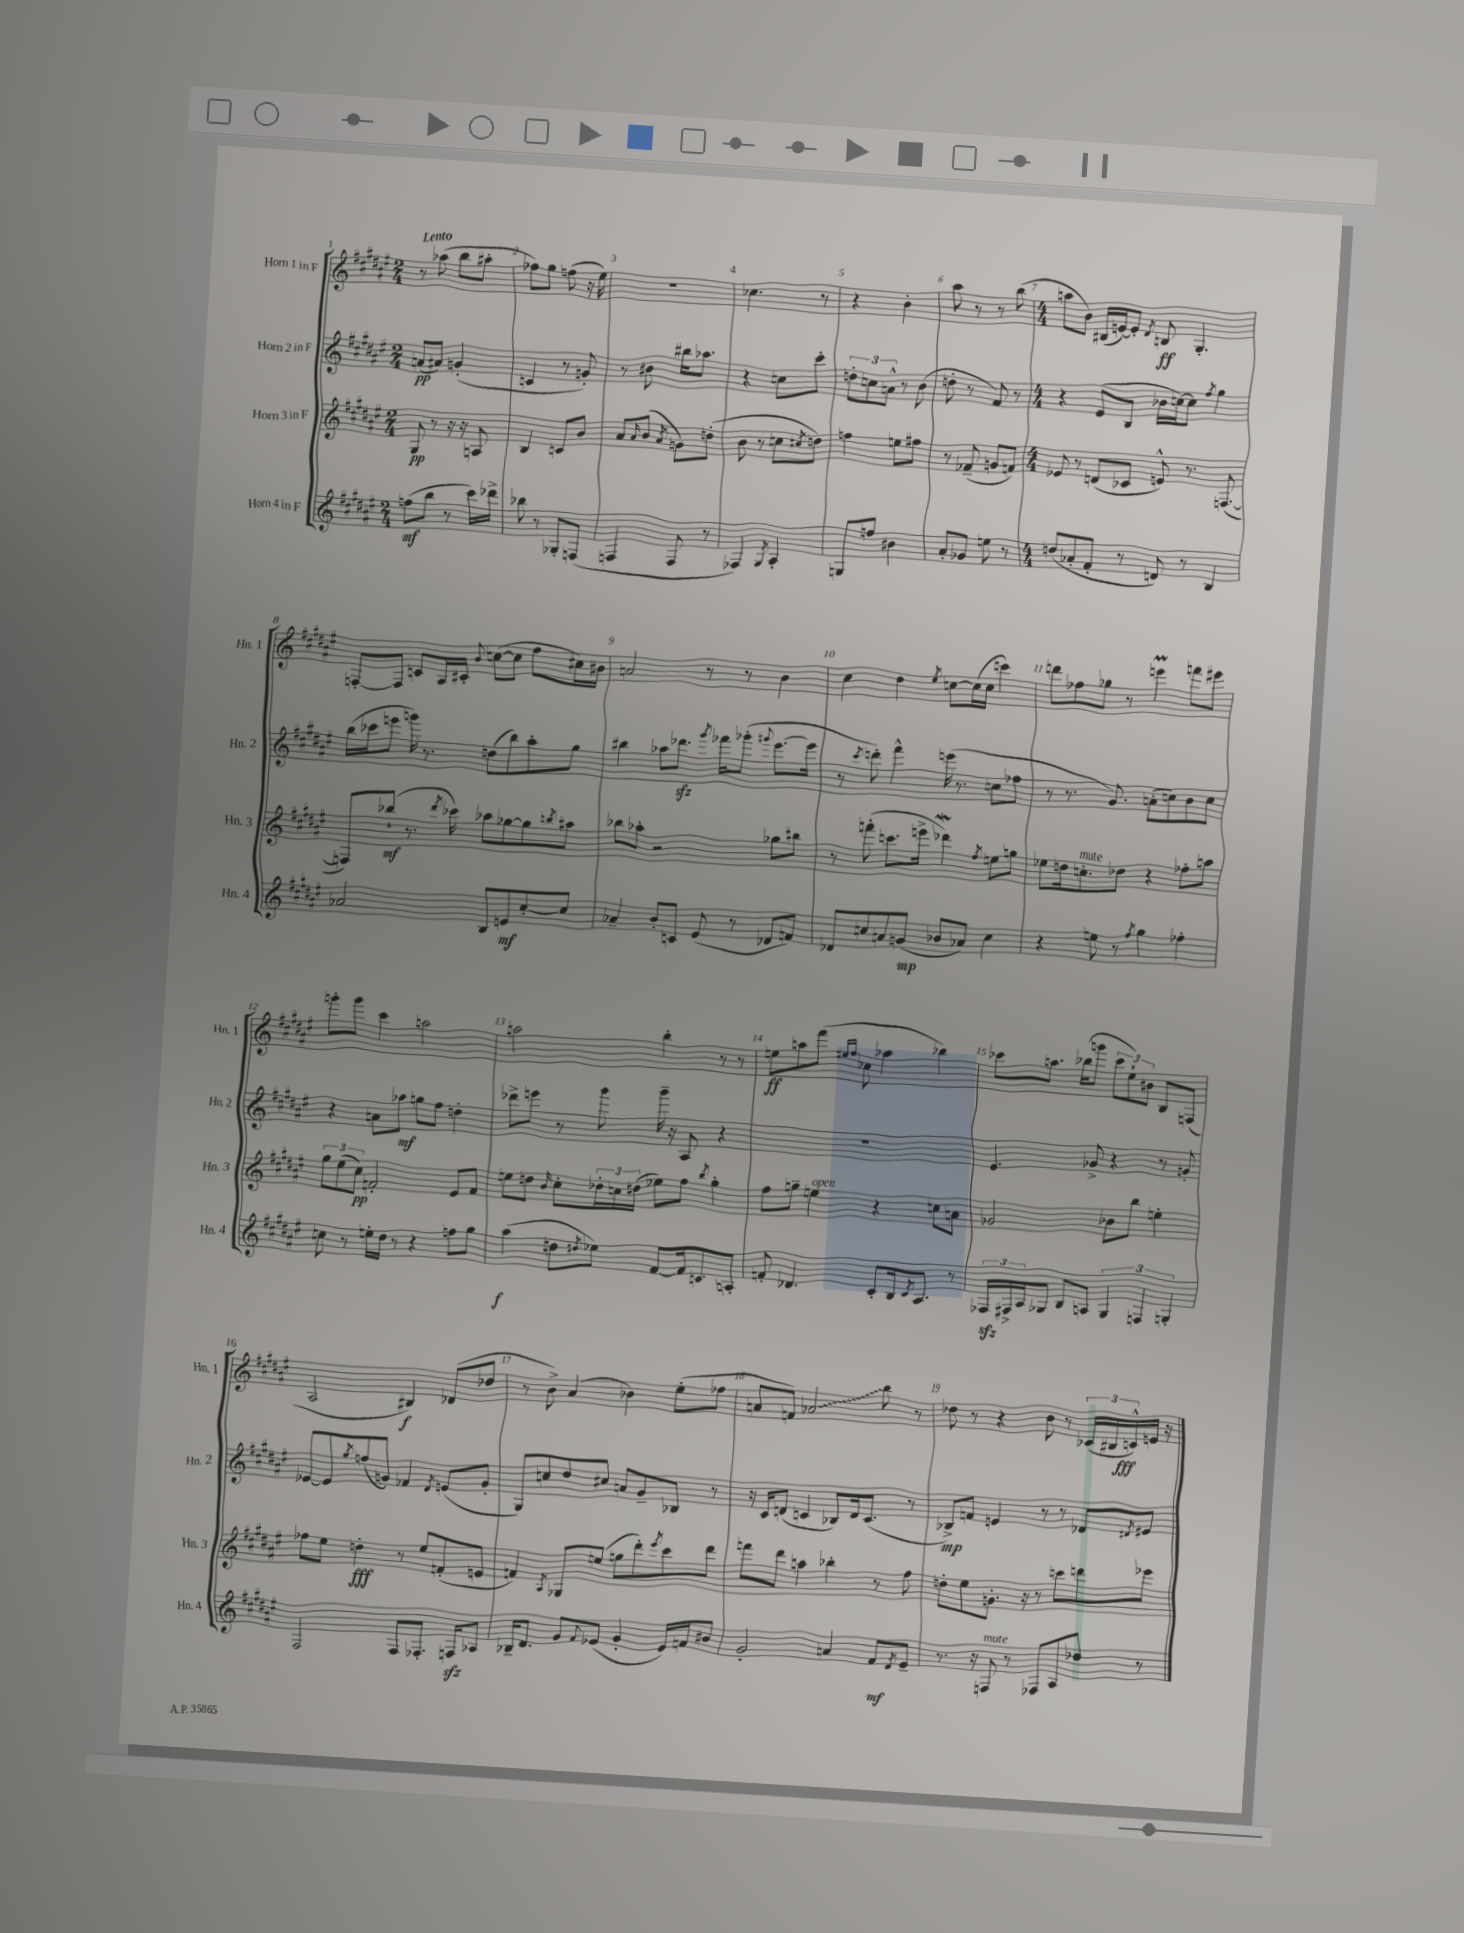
<<
\new StaffGroup <<
\new Staff = "s0" \with { instrumentName = "Horn 1 in F" shortInstrumentName = "Hn. 1" } {
    \clef treble \key fis \major \numericTimeSignature \time 2/4 \tempo "Lento"
    r8 aes''8( b''8 ais''8-. |
    fes''8) gis''8 f''8( r16 eis''16) |
    r2 |
    ces''4. r8 |
    r4 b'4-. |
    ais''8 r8 r8 b''8( |
    \numericTimeSignature \time 4/4 a''8 b'8) bis16( e'16~) e'8-. \acciaccatura { dis'8 } b8\ff gis4.-. |
    f8~-. f8 c'8 ais16 cis'16-. \appoggiatura { b'8 } c''8~( c''8 fis''8 cis''16) bis'16 |
    a'2 r8 r8 b'4 |
    cis''4 dis''4 \acciaccatura { eis''8 } c''8~ c''16( c''16 c'''4) |
    d'''8 fes''8 ges''8 r8 e'''4\prall f'''8 eis'''8 |
    g'''8-. g'''8 cis'''4 a''2 |
    a''2 b''4-. r8 r8 |
    e''8\ff a''8 fis'''8( \grace { eis''16 fis''16 } ces''8 aes''4 bes''4) |
    ces'''8 a''8. bes''16( g'''8 \tuplet 3/2 { ces'''8 eis''8-!) bis'8 } b8 f8( |
    ais2 bis4\f) des'8( des''8 |
    r8 b'8->) ais'4( bes'4) eis''8-.( fes''8 |
    a'8 f'8) \once \override Glissando.style = #'zigzag aes'2\glissando b''8 r8 |
    des''8 r8 r4 b'8 r8 \tuplet 3/2 { ces'16( bis16 c'16-^\fff) } e'16 r16 \bar "|." |
}
\new Staff = "s1" \with { instrumentName = "Horn 2 in F" shortInstrumentName = "Hn. 2" } {
    \clef treble \key fis \major \numericTimeSignature \time 2/4
    a'8\pp( ais'8) g'4-.( |
    c'4 r8 g'8-.) |
    r8 bis'8 bis''16 aes''8. |
    r4 c''8 cis'''8-. |
    \tuplet 3/2 { d''8-. c''8 a'8-^ } r8 b'8( |
    d''8-. r8 fis'8) r8 |
    \numericTimeSignature \time 4/4 r4 eis'8( b8 bes'16 c''16~) c''8 \acciaccatura { fis''8 } gis''4 |
    b''16( ces'''16 e'''8 g'''16) r8. d''8( b''8) ais''8-. gis''8 |
    bis''4 aes''8 des'''8.\sfz \acciaccatura { gis'''8 } fes'''16 ges'''8-.( \appoggiatura { gis'''8 } eis'''8.~ eis'''16 |
    r8 \acciaccatura { cis'''8 } d'''8-.) fis'''4-^ e'''16( r8. c''8 fes''8 |
    r8 r8. gis'8.) a'8-.( c''8) b'8 c''8 |
    r4 a'8 aes''8\mf g''8 fis''8 d''4-. |
    des'''8-> e'''8 r8 gis'''8 gis'''16-- r16 ais8 r4 |
    R1 |
    eis'4. ges'8-> r4 r8 g'8-. |
    ees'8~ ees'8 \acciaccatura { gis''8 } f''8( g'8) fes'4 \acciaccatura { dis'8 } e'8( g'8-. |
    gis8) c''8 dis''8 cis''8 a'8 gis'8-- bes8 r8 |
    r16 cis'16 d'8( c'4 bes8) d'16 c'8.( r8 |
    bes8->\mp) f'8 e'4 r8 r8 des'8 \acciaccatura { dis'8 } eis'8 \bar "|." |
}
\new Staff = "s2" \with { instrumentName = "Horn 3 in F" shortInstrumentName = "Hn. 3" } {
    \clef treble \key fis \major \numericTimeSignature \time 2/4
    gis8\pp r8 r16 r16 a8 |
    b4 c'8 b'8 |
    ais'8 \grace { ais'16 } b'8( \acciaccatura { ais'8 } g'8) d''8-.( |
    b'8 r8 c''8 \acciaccatura { cis''8 } d''8) |
    f''4 e''8 fis''8 |
    r8 fes'8--( g'8 f'8) |
    \numericTimeSignature \time 4/4 ees'8 r8 d'8( ces'8 e'8-^) r8. f8.~( |
    f8) bes''8-!\mf( r8. \acciaccatura { dis'''8 } ces'''16) aes''8 ges''8~ ges''8 \acciaccatura { b''8 } ais''8 |
    bes''8 aes''8-. r2 ges''8 bis''8 |
    r8 f'''8-.( c'''8. e'''16-> des'''4\mordent) \acciaccatura { fis''8 } e''8 g''8 |
    ees''8 d''16 c''8.-.^\markup { \italic "mute" } des''8 r4 fes''8-. a''8 |
    \tuplet 3/2 { gis''8 eis''8( cis''8\pp) } f'2-. eis'8 f'8 |
    e''8 d''8 \grace { b'16 } cis''8-. \tuplet 3/2 { des''16-. c''16 dis''16( } ees''8) fis''8 \acciaccatura { b''8 } gis''4-. |
    fis''8 g''8-- e''4^\markup { \italic "open" } r4 c''8 a'8 |
    ges'2 bes'8 b''8 e''4-. |
    fes''8 eis''8 d''4-.\fff r8 eis''8 f'8-.( e'8 |
    f'4) \acciaccatura { ais8 } ges8 e''8( g''8 dis'''8-.) \acciaccatura { eis'''8 } cis'''8 dis'''8 |
    f'''8 dis'''8 a''4 bes''4-. r8 fis''8 |
    d''8-. eis''8 g'8.-. r16 r8 c'''8 d'''8 ees'''8 \bar "|." |
}
\new Staff = "s3" \with { instrumentName = "Horn 4 in F" shortInstrumentName = "Hn. 4" } {
    \clef treble \key fis \major \numericTimeSignature \time 2/4
    f''8\mf( b''8 r8 cis'''16) des'''16-> |
    bes''8 r8 ges8-. f8( |
    f4 f8 r8 |
    fes4) \acciaccatura { gis8 } ais4-. |
    g8 f''8 bis'4 |
    ais'8-. ges'8 e''8 r8 |
    \numericTimeSignature \time 4/4 d''8( aes'8-. fis'8-. r8 d'8) r8 b4 |
    aes'2 b8 e'8\mf cis''8~-. cis''8 |
    aes'4-- b'8-. c'8 eis'8( r8 des'8 f'8) |
    des'8 c''8 a'8 g'8\mp( bes'8 aes'8) c''4 |
    r4 e''8 r8 \acciaccatura { fis''8 } gis''4 fes''4-. |
    c''8 r8 e''16-. dis''16 r8 r4 f''8 gis''8 |
    ais''4\f( d''8 \acciaccatura { dis''8 } ees''8) fis'8~ fis'16 c'8. a8-. |
    f'8-. des'4. cis'8-. b16 \acciaccatura { cis'8 } ais8. r8 |
    \tuplet 3/2 { fes16\sfz fis16-> ais16 } ges8 b8 a8 \tuplet 3/2 { ges4 f4 g4-. } |
    fis2 fis8 fes8.-. f16\sfz aes8 |
    bes16-- dis'8. gis'8 \appoggiatura { fis'8 } ees'8( gis'4-. ees'16) f'16 bis'8 |
    gis'2-. a'4 fis'8\mf \acciaccatura { dis'8 } eis'8-- |
    r8. r16 f8^\markup { \italic "mute" } r8 fes8 ais8 des''8 r8 \bar "|." |
}
>>
>>
\layout { \context { \Score \override BarNumber.break-visibility = ##(#f #t #t) barNumberVisibility = #all-bar-numbers-visible } }
